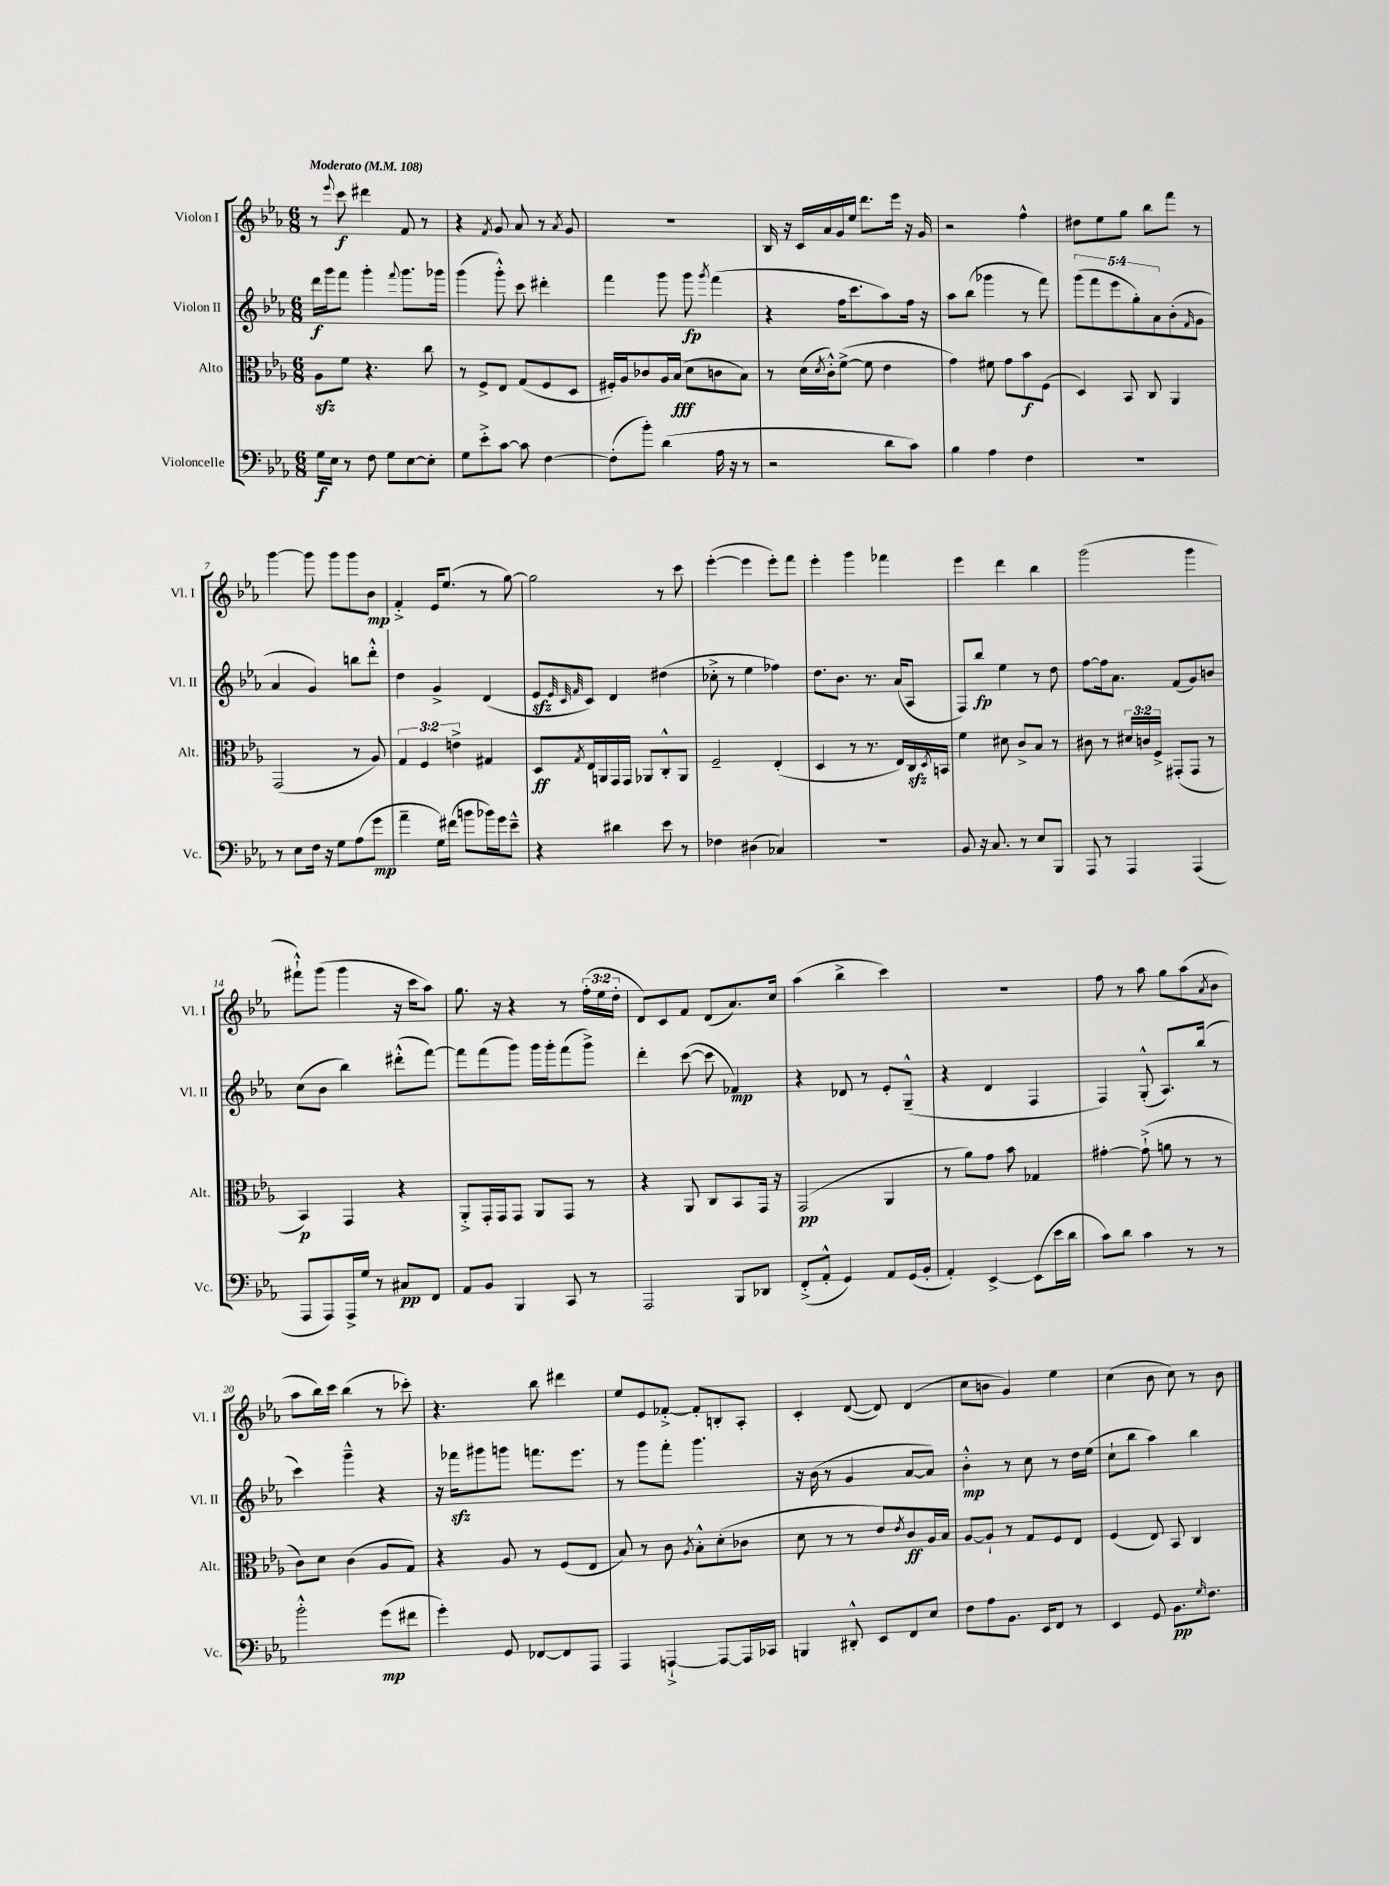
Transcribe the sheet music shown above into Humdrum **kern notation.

**kern	**kern	**kern	**kern
*staff4	*staff3	*staff2	*staff1
*clefF4	*clefC3	*clefG2	*clefG2
*k[b-e-a-]	*k[b-e-a-]	*k[b-e-a-]	*k[b-e-a-]
*M6/8	*M6/8	*M6/8	*M6/8
*MM108	*MM108	*MM108	*MM108
16G\LL	8A-\L	16ddd\LL	8r
16E-\JJ	.	16ggg\J	.
.	.	.	8qqeee-/
8r	8f\J	8fff\J	8ccc\
8F\	4.r	4ggg'\	4ddd#\
8G\L	.	.	.
.	.	8qqfff/	.
[8E-\	.	8.ggg\L	8f/
8E-'\]J	8cc\	.	8r
.	.	16ggg-\Jk	.
=	=	=	=
8G\L	8r	(4ggg\	4r
8e-'^\	8F^/L	.	.
.	.	.	8qf/
[8c\J	8E-/J	8ggg'^^\)	8g/
8c\]	(8G/L	8ccc\	8a-/
[4F\	8F/	4ddd#'\	8r
.	.	.	8qa-/
.	8D/J	.	8g/
=	=	=	=
(8F'\]L	16F#'/LL)	4fff\	2.r
.	16A-/J	.	.
8b-'\J)	8c-/	.	.
(4d\	16A-/L	8ggg\	.
.	(16B-/JJ	.	.
.	8d\L	8ggg\	.
.	.	8qggg/	.
16A-\	8c\	(4fff\	.
16r	.	.	.
8r	8B-\J)	.	.
=	=	=	=
2r	8r	4r	16B-/
.	.	.	16r
.	(16d\LL	.	16c/LL
.	8qd/	.	.
.	16c'^^\J)	.	16a-/
.	([8f^\J	16ff\LK	16g/
.	.	8.ccc\	16ee-/JJ
.	8f\]	.	8.ddd\L
8d\L	4e-\	8aa-\)	.
.	.	.	16eee-\Jk
8c\J)	.	16ff\Jk	16r
.	.	16r	16g/
=	=	=	=
4B-\	4g\)	8aa-\L	2r
.	.	(8bb-\J	.
4A-\	8f#\	4ggg-\	.
.	8g\L	.	.
4F\	8b-\	8r	4ff^^\
.	(8F\J	8fff\)	.
=	=	=	=
2.r	4D/)	(10ggg\L	8dd#\L
.	.	10fff\	.
.	.	.	8ee-\
.	.	10eee-\	.
.	8BB-/	.	8gg\J
.	.	10gg'\)	.
.	8C/	.	8bb-\L
.	.	10a-\	.
.	4AA-/	(8b-'\	8fff\J
.	.	16qqf/	.
.	.	8g\J	8r
=	=	=	=
8r	(2GG/	4a-/	[4ggg\
8E-\L	.	.	.
16F\Jk	.	4g/)	8ggg\]
16r	.	.	.
8G\L	.	.	8ggg\L
(8A-\	8r	8bb\L	8ggg\
8g\J	8A-/)	8ddd'^^\J	8b-\J
=	=	=	=
4a-~\	6G/	4dd\	4f'^/
.	6F/	.	.
16G\LL)	.	4g^/	16e-/LK
(16f#\JJ	.	.	(8.ee-/J
.	6e^\	.	.
8b\L	.	.	.
16b-\L)	4G#/	(4d/	8r
16g\J	.	.	.
8e-~^^\J	.	.	[8gg\)
=	=	=	=
4r	8D/L	8e-/L	2gg\]
.	.	32qqe-/	.
.	.	32qqc/	.
.	8qG/	32qqf/	.
.	16E-/L	8c/J)	.
.	16AA/	.	.
4d#\	16GG/	4d/	.
.	16GG/JJ	.	.
.	8AA-/L	.	.
8e-\	8C'^^/	(4dd#\	8r
8r	8AA-/J	.	8ccc\
=	=	=	=
4F-\	2F~/	8cc-'^\	([4eee-'\
.	.	8r	.
(4D#\	.	4ee-\	4eee-\]
4C-/)	(4E-'/	4ff-\)	8eee-'\L)
.	.	.	8fff\J
=	=	=	=
2.r	4D/	8.dd\L	4eee-'\
.	.	8.b-\J	.
.	8r	.	4ggg\
.	8.r	8.r	.
.	.	.	4fff-\
.	16E-/LL)	(16a-/LK	.
.	16C/	8A-/J	.
.	8qD/	.	.
.	16BB/JJ	.	.
=	=	=	=
8BB-/	4f\	8F/L)	4eee-\
16r	.	8bb-/J	.
8.C/	.	.	.
.	8d#\	4ee-\	4ddd\
8r	8c^/L	.	.
8E-/L	8B-/J	8r	4bb-\
8BBB-/J	8r	8dd\	.
=	=	=	=
8AAA-/	8c#\	[8ff\L	(2ggg\
8r	8r	16ff\]k	.
.	.	8.a-\J	.
4AAA-/	24d#/LL	.	.
.	24c/	.	.
.	24F^/JJ	.	.
.	(8GG#'/L	(8f/L	.
(4AAA-/	8GG#/J	8g/)	4ggg\
.	8r	8b/J	.
=	=	=	=
8AAA-/L	4BB-/)	(8cc\L	8fff#`^^\L)
8AAA-/)	.	8b-\J	(8ggg\J
16AAA-^/L	4GG/	4bb-\)	4ggg\
16G/JJ	.	.	.
8r	.	.	.
8C#/L	4r	(8ddd#'^^\L	16r
.	.	.	16ccc\LK
8FF/J	.	[8fff\J)	8aa-\J)
=	=	=	=
8AA-/L	8AA-'^/L	8fff\]L	8.gg\
8BB-/J	16GG'/L	(8fff\	.
.	16GG/J	.	16r
4BBB-/	8GG/J	8ggg\J)	4r
.	8AA-/L	16ggg\LL	.
.	.	16ggg'\J	.
8CC/	8GG/J	(8fff\	8r
8r	8r	8ggg^\J)	(24ff'\LL
.	.	.	24ee-\
.	.	.	24dd'\JJ
=	=	=	=
2AAA-/	4r	4ddd'\	8d/L)
.	.	.	8c/
.	8AA-/	([8ccc\	8f/J
.	8C/L	8ccc\]	(8d/L
8BBB-/L	8BB-/	4f-/)	8.a-/)
8DD-/J	16GG/Jk	.	.
.	16r	.	16cc/Jk
=	=	=	=
(8FF'^/L	(2GG/	4r	(4aa-\
8AA-'^^/J	.	.	.
4GG/)	.	8d-/	4bb-^\
.	.	8r	.
8AA-/L	4AA-/	8e-'/L	4ccc\)
(16GG/L	.	(8G~^^/J	.
16BB-'/JJ	.	.	.
=	=	=	=
4AA-'/)	8r	4r	2.r
.	8a-\L)	.	.
[4EE-^/	8g\J	4d/	.
.	8b-\	.	.
(8EE-\]L	4G-/	4F/	.
16e-\L	.	.	.
16d\JJ	.	.	.
=	=	=	=
8c\L)	[4g#'\	4F/)	8ff\
8d\J	.	.	8r
4c\	(8g#`^\]	(8G'^^/	8aa-\
.	8a\	8.A-/L)	8gg\L
8r	8r	.	(8aa-\
.	.	(16bb-/Jk	.
.	.	.	8qa-/
8r	8r	8r	8b-\J
=	=	=	=
2b-'^^\	8c\L)	4ccc\)	8aa-\L
.	8d\J	.	16bb-\L)
.	.	.	16ccc\JJ
.	(4c\	4ggg~^^\	(4bb-\
(8g\L	8A-/L	4r	8r
8f#\J	8G/J)	.	8ccc-'\)
=	=	=	=
4g'\)	4r	16r	4.r
.	.	16fff-\LK	.
.	.	8ggg#\	.
8GG/	8A-/	8ggg\J	.
[8FF-/L	8r	8.fff\L	8bb-\
8FF-/]	(8F/L	.	4ddd#\
.	.	8.eee-\J	.
8AAA-/J	8E-/J	.	.
=	=	=	=
4AAA-/	8B-/)	8r	8ee-/L
.	8r	8ggg\L	8e-/
[4AAA`^/	8c\	8fff'\J	[8f-'^/J
.	8qA-/	.	.
.	8B-'^^\L	4.ggg\	8f-'/]L
8AAA/_L	(8d'\	.	8B'/
16AAA/]L	8c-\J	.	8A-'/J
16CC-/JJ	.	.	.
=	=	=	=
4BBB/	8d\	16r	4c'/
.	.	(16b-\	.
.	8r	8r	.
8DD#'^^/	8r	4g/	([8d/
8EE-/L	8e-/L)	.	8d/])
.	8qe-/	.	.
8FF/	8c/	[8a-/L	(4d/
8E-/J	16A-/L	8a-/]J)	.
.	16B-/JJ	.	.
=	=	=	=
8F\L	[8A-/L	4b-'^^\	8cc\L
8A-\	8A-`/]J	.	8b\J
8.BB-\J	8r	8r	4g/)
.	8G/L	8cc\	.
16EE-/LK	.	.	.
8FF/J	8F/	8r	4ee-\
8r	8E-/J	16dd\LL	.
.	.	(16ee-\JJ	.
=	=	=	=
4EE-/	(4F/	8cc`\L	(4cc\
.	.	8bb-\J	.
8GG/	8E-/)	4aa-\)	8b-\
8.BB-\L	8BB-/	.	8cc\)
.	4C/	4bb-\	8r
16qqG/	.	.	.
8.F\J	.	.	.
.	.	.	8b-\
==	==	==	==
*-	*-	*-	*-
